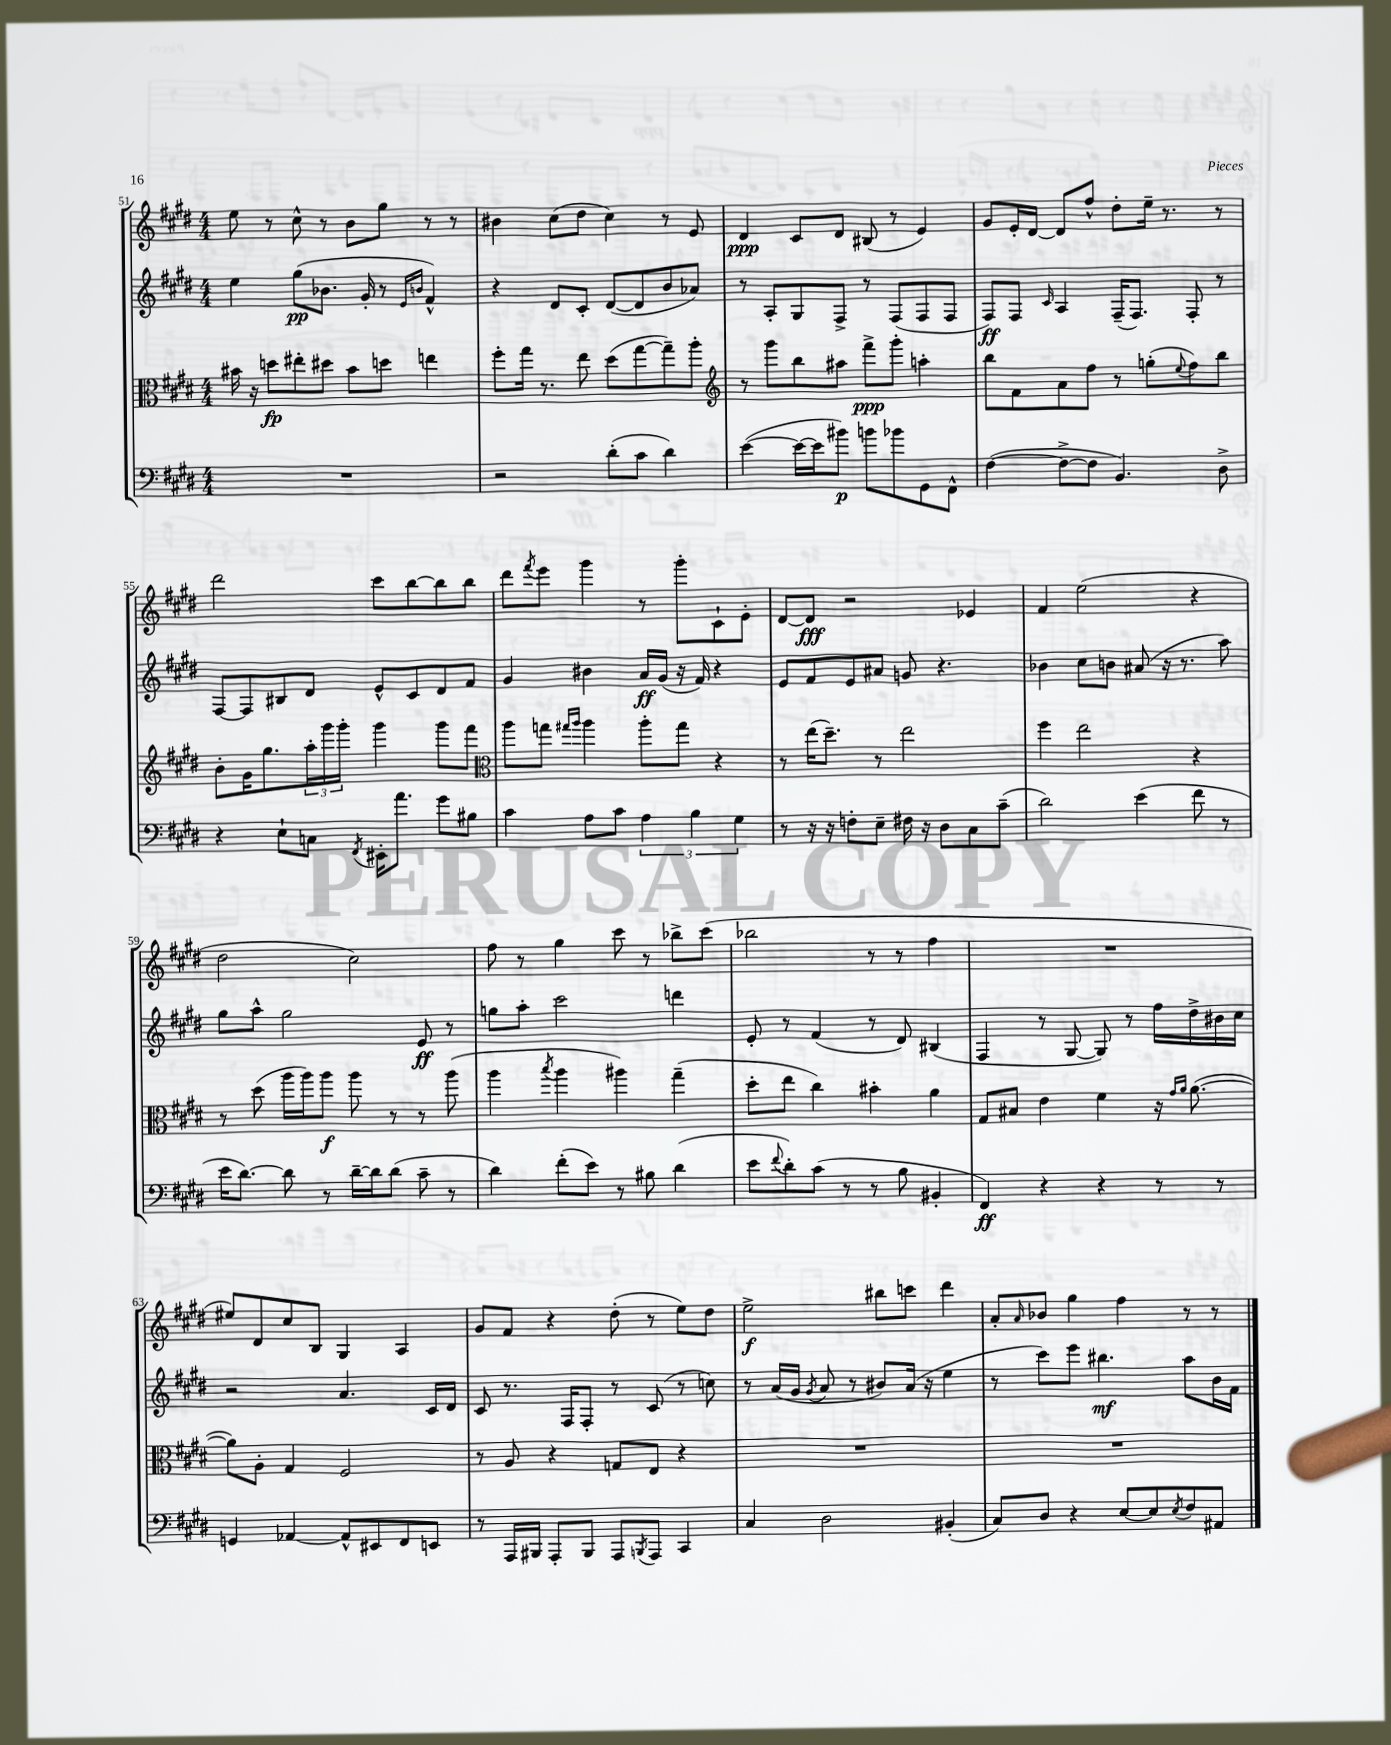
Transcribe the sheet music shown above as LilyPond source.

<<
\new StaffGroup <<
\new Staff = "s0" {
    \clef treble \key e \major \numericTimeSignature \time 4/4
    e''8 r8 cis''8-^ r8 b'8 gis''8 r8 r8 |
    bis'4 cis''8( dis''8 cis''4) r8 e'8 |
    dis'4\ppp cis'8 dis'8 bis8( r8 e'4) |
    gis'8 e'16-. dis'16~ dis'8 fis''8-^ dis''8-. e''16-- r8. r8 |
    dis'''2 cis'''8 b''8~ b''8 b''8 |
    dis'''8 \acciaccatura { fis'''8 } e'''8 gis'''4 r8 gis'''8-. cis'8-! e'8-. |
    dis'8~ dis'8\fff r2 ees'4 |
    fis'4 e''2( r4 |
    dis''2 cis''2) |
    fis''8 r8 gis''4 cis'''8 r8 bes''8-> cis'''8( |
    bes''2 r8 r8 fis''4 |
    R1 |
    eis''8) dis'8 cis''8 b8 gis4 a4 |
    gis'8 fis'8 r4 dis''8-.( r8 e''8) dis''8 |
    e''2->\f bis''8 c'''8 dis'''4 |
    a'8-. \grace { a'16 } bes'8 gis''4 fis''4 r8 r8 \bar "|." |
}
\new Staff = "s1" {
    \clef treble \key e \major \numericTimeSignature \time 4/4
    e''4 gis''8\pp( bes'8. gis'16-. r8 \grace { e'16 b'16 } fis'4-^) |
    r4 dis'8 cis'8-. dis'8~( dis'8 b'8 aes'8) |
    r8 a8-. gis8 fis8-> r8 fis8( fis8 fis8 |
    fis8\ff) fis8 \grace { cis'16 } a4 fis16--( fis8.) fis8-. r8 |
    fis8~ fis8 bis8 dis'8 e'8-^ cis'8 dis'8 fis'8 |
    gis'4 bis'4 a'16\ff gis'16( r16 fis'16) r4 |
    e'8 fis'8 e'8 ais'8 g'8 r4. |
    bes'4 cis''8 b'8 ais'8( r16 r8. a''8) |
    gis''8 a''8-^ gis''2 e'8\ff r8 |
    g''8 a''8-. cis'''2 d'''4 |
    e'8-. r8 fis'4( r8 dis'8) bis4( |
    fis4 r8 gis8~ gis8) r8 fis''16 dis''16-> bis'16 cis''16 |
    r2 a'4. cis'16 dis'16 |
    cis'8 r8. fis16 fis8-. r8 cis'8( r8 c''8) |
    r8 a'16( gis'16 \acciaccatura { gis'8 } a'8 r8 bis'8) a'16( r16 e''4 |
    r8 cis'''8) e'''8 bis''4.\mf a''8 b'16 fis'16 \bar "|." |
}
\new Staff = "s2" {
    \clef alto \key e \major \numericTimeSignature \time 4/4
    bis'16 r16 d''8\fp eis''8-. dis''8 bis'8 d''8 e''4 |
    fis''8-. gis''16 r8. e''8 dis''8( gis''8~ gis''8--) a''8-. |
    \clef treble r8 gis'''8 b''8 ais''8 fis'''8->\ppp gis'''8-. a''4-. |
    b''8 fis'8 a'8 fis''8 r8 g''8-.( \appoggiatura { e''8 } fis''8) b''8 |
    b'8-. gis'16 gis''8. \tuplet 3/2 { a''16-. gis'''16 gis'''16-. } gis'''4 gis'''8 fis'''8 |
    \clef alto a''8 g''8 \grace { gis''16 a''16 } a''4 a''8-. gis''8 r4 |
    r8 e''16( dis''8.--) r8 e''2 |
    fis''4 e''2 r4 |
    r8 dis''8( a''16 a''16) a''8\f a''8 r8 r8 a''8( |
    a''4 \acciaccatura { b''8 } a''4 ais''4) gis''4--( |
    dis''8-. e''8 cis''4) bis'4-. a'4 |
    gis8 bis8 e'4 fis'4 r16 \grace { gis'16 a'16 } a'8.~( |
    a'8) a8-. gis4 fis2 |
    r8 a8 r4 g8 e8 r4 |
    R1 |
    R1 \bar "|." |
}
\new Staff = "s3" {
    \clef bass \key e \major \numericTimeSignature \time 4/4
    R1 |
    r2 dis'8-.( cis'8 dis'4) |
    e'4~( e'16~ e'16 bis'8\p) b'8 bes'8 gis,8 fis,8-^ |
    fis4~( fis8~-> fis8 b,4.) dis8-> |
    r4 e8-! c8 \acciaccatura { fis,8 } eis,16-. a'8. gis'8 bis8 |
    cis'4 a8 cis'8 \tuplet 3/2 { a4 b4 gis4 } |
    r8 r16 r16 f8-. e8-- fis16 r16 dis8 cis8 cis'8--( |
    dis'2) e'4( fis'8 r8 |
    e'16 dis'8.~) dis'8 r8 dis'16~-- dis'16 dis'8( cis'8-- r8 |
    dis'4) fis'8-.( e'8) r8 bis8 dis'4( |
    e'8 \appoggiatura { fis'8 } dis'8-.) cis'8( r8 r8 b8 bis,4-. |
    fis,4\ff) r4 r4 r8 r8 |
    g,4 aes,4~ aes,8-^ eis,8 fis,8 e,8 |
    r8 a,,16 bis,,16 a,,8-. bis,,8 a,,8 \acciaccatura { b,,8 } a,,8 cis,4 |
    cis4 dis2 bis,4-.( |
    cis8) dis8 r4 e8~ e8 \acciaccatura { e8 } fis8 ais,8 \bar "|." |
}
>>
>>
\layout { \context { \Score currentBarNumber = #51 } }
